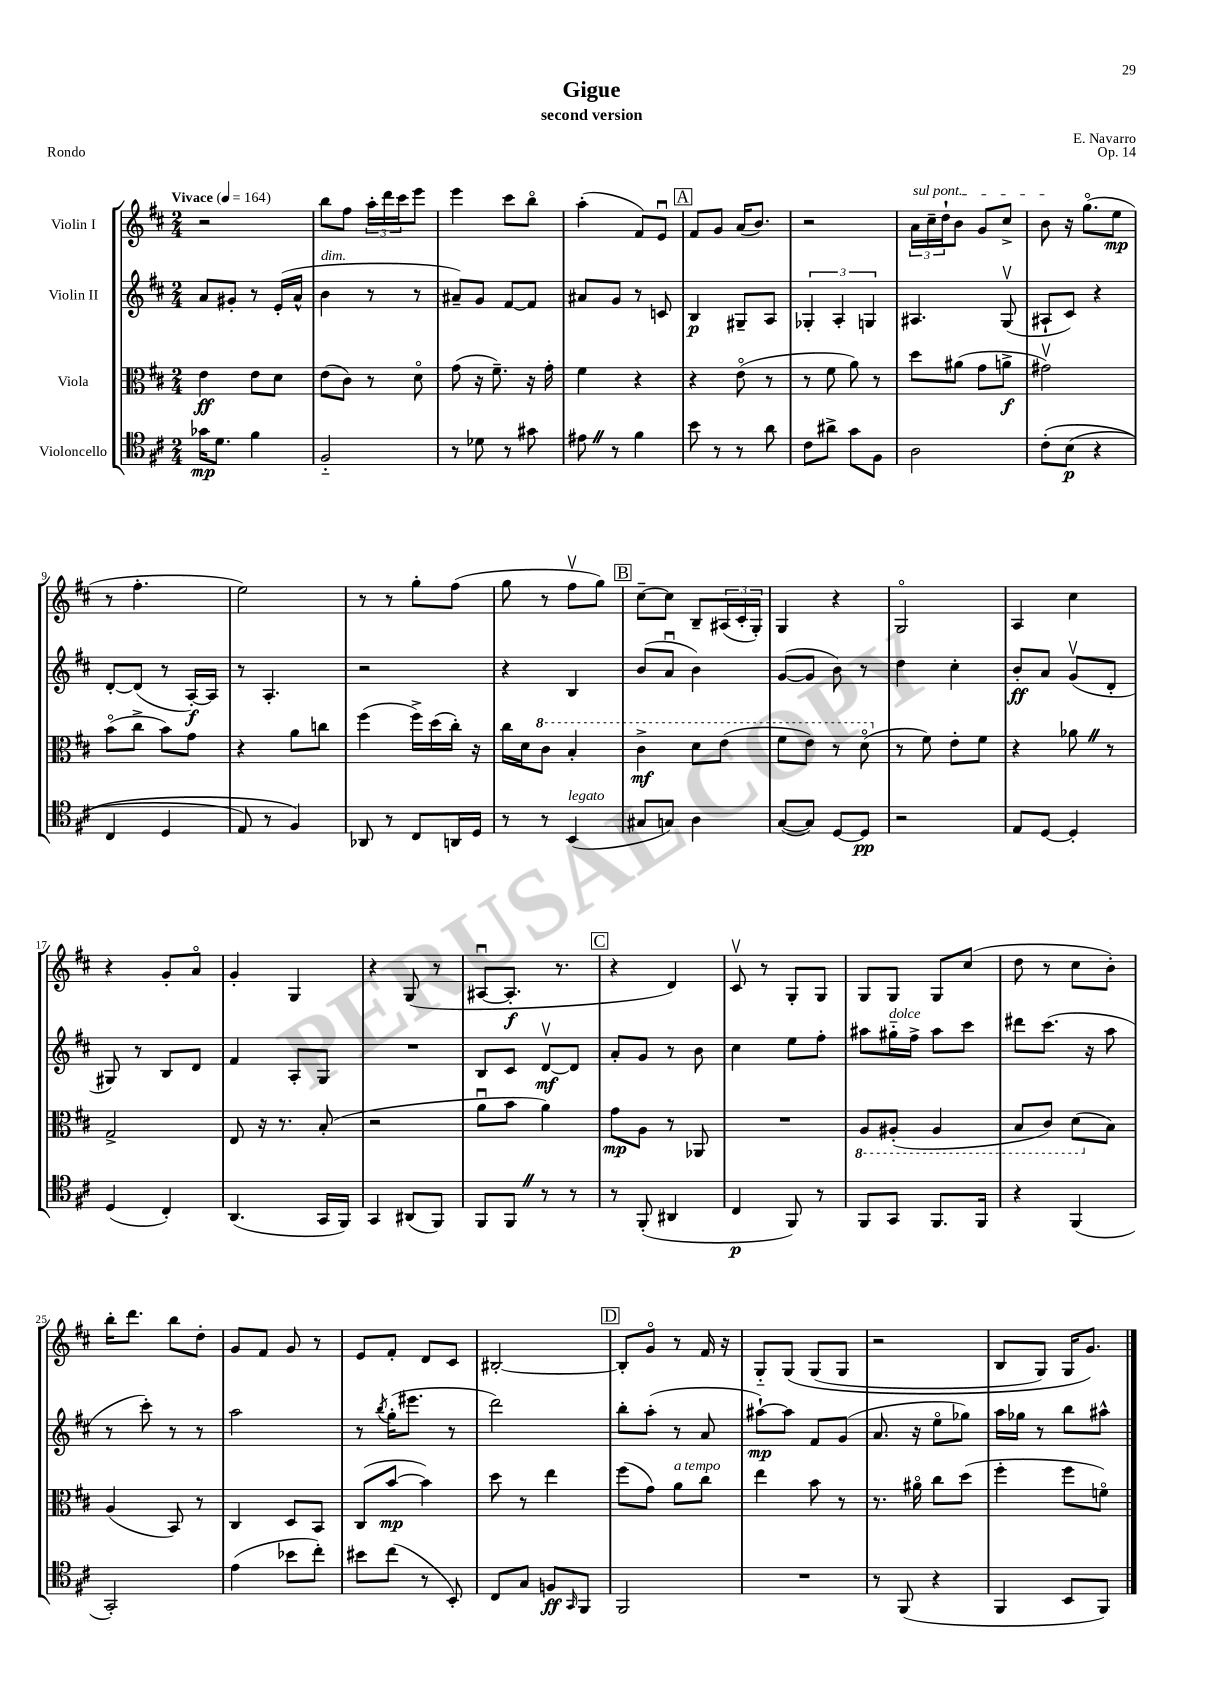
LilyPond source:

\header { title = "Gigue" composer = "E. Navarro" subtitle = "second version" opus = "Op. 14" piece = "Rondo" }
<<
\new StaffGroup <<
\new Staff = "s0" \with { instrumentName = "Violin I" } {
    \clef treble \key d \major \numericTimeSignature \time 2/4 \tempo "Vivace" 4 = 164
    r2 |
    b''8 fis''8 \tuplet 3/2 { a''16-. d'''16 cis'''16 } e'''8 |
    e'''4 cis'''8 b''8\flageolet |
    a''4-.( fis'8) e'8\downbow |
    \mark \markup { \box "A" } fis'8 g'8 a'16( b'8.) |
    r2 |
    \tuplet 3/2 { \once \override TextSpanner.bound-details.left.text = \markup { \italic "sul pont." } a'16\startTextSpan cis''16-- d''16-! } b'8 g'8 cis''8-> |
    b'8\stopTextSpan r16 g''8.\flageolet( e''8\mp |
    r8 fis''4.-. |
    e''2) |
    r8 r8 g''8-. fis''8( |
    g''8 r8 fis''8\upbow g''8) |
    \mark \markup { \box "B" } cis''8~-- cis''8 b8-- \tuplet 3/2 { ais16( cis'16-. g16-.) } |
    g4 r4 |
    g2\flageolet |
    a4 cis''4 |
    r4 g'8-. a'8\flageolet |
    g'4-. g4 |
    r4 g8( r8 |
    ais8~\downbow ais8.-.\f r8. |
    \mark \markup { \box "C" } r4 d'4) |
    cis'8\upbow r8 g8-. g8 |
    g8 g8 g8 cis''8( |
    d''8 r8 cis''8 b'8-.) |
    b''16-. d'''8. b''8 d''8-. |
    g'8 fis'8 g'8 r8 |
    e'8 fis'8-. d'8 cis'8 |
    bis2~-. |
    \mark \markup { \box "D" } bis8-. g'8\flageolet r8 fis'16 r16 |
    g8-_ g8\( g8( g8 |
    r2 |
    b8 g8) g16 g'8.\) \bar "|." |
}
\new Staff = "s1" \with { instrumentName = "Violin II" } {
    \clef treble \key d \major \numericTimeSignature \time 2/4
    a'8 gis'8-. r8 e'16-.( a'16-^ |
    b'4^\markup { \italic "dim." } r8 r8 |
    ais'8--) g'8 fis'8~ fis'8 |
    ais'8 g'8 r8 c'8 |
    \mark \markup { \box "A" } b4\p gis8-- a8 |
    \tuplet 3/2 { ges4-. a4-. g4 } |
    ais4. g8\upbow( |
    ais8-! cis'8) r4 |
    d'8~-. d'8( r8 a16~-.\f) a16 |
    r8 a4.-. |
    r2 |
    r4 b4 |
    \mark \markup { \box "B" } b'8( a'8\downbow b'4) |
    g'8~( g'8 b'8) r8 |
    d''4 cis''4-. |
    b'8-.\ff a'8 g'8\upbow( d'8-. |
    gis8) r8 b8 d'8 |
    fis'4 a8-. g8 |
    R2 |
    b8 cis'8 d'8~\upbow\mf d'8 |
    \mark \markup { \box "C" } a'8-. g'8 r8 b'8 |
    cis''4 e''8 fis''8-. |
    ais''8 gis''16-_^\markup { \italic "dolce" } fis''16-> ais''8 cis'''8 |
    dis'''8 cis'''8.( r16 a''8 |
    r8 cis'''8-.) r8 r8 |
    a''2 |
    r8 \acciaccatura { b''8 } g''16-.( eis'''8. r8 |
    d'''2) |
    \mark \markup { \box "D" } b''8-. a''8-.( r8 a'8 |
    ais''8~-!\mp) ais''8 fis'8 g'8( |
    a'8. r16 e''8\flageolet ges''8) |
    a''16 ges''16 r8 b''8 ais''8-^ \bar "|." |
}
\new Staff = "s2" \with { instrumentName = "Viola" } {
    \clef alto \key d \major \numericTimeSignature \time 2/4
    e'4\ff e'8 d'8 |
    e'8( cis'8) r8 d'8\flageolet |
    g'8( r16 fis'8.--) r16 g'16-. |
    fis'4 r4 |
    \mark \markup { \box "A" } r4 e'8\flageolet( r8 |
    r8 fis'8 a'8) r8 |
    d''8 ais'8( g'8 a'8->\f |
    gis'2\upbow) |
    b'8\flageolet( cis''8-> b'8) g'8 |
    r4 a'8 c''8 |
    fis''4( fis''16->) d''16( cis''16-.) r16 |
    cis''16 d'16 \ottava #1 cis''8 b'4-. |
    \mark \markup { \box "B" } cis''4->\mf d''8 e''8( |
    fis''8 e''8) r8 d''8\flageolet( \ottava #0 |
    r8 fis'8) e'8-. fis'8 |
    r4 aes'8 \once \override BreathingSign.text = \markup { \musicglyph "scripts.caesura.straight" } \breathe r8 |
    g2-> |
    e8 r16 r8. b8-.( |
    r2 |
    a'8\downbow b'8 a'4) |
    \mark \markup { \box "C" } g'8\mp a8 r8 aes,8 |
    R2 |
    \ottava #-1 a,8 ais,8-.( ais,4 |
    b,8 cis8) d8( \ottava #0 b8) |
    a4( b,8) r8 |
    cis4 d8 b,8 |
    cis8( b'8~\mp b'4) |
    d''8 r8 e''4 |
    \mark \markup { \box "D" } fis''8( g'8) a'8^\markup { \italic "a tempo" } cis''8 |
    e''4 b'8 r8 |
    r8. ais'16\flageolet cis''8 d''8( |
    fis''4-. fis''8 f'8\flageolet) \bar "|." |
}
\new Staff = "s3" \with { instrumentName = "Violoncello" } {
    \clef tenor \key d \major \numericTimeSignature \time 2/4
    ges'16\mp d'8. fis'4 |
    fis2-_ |
    r8 des'8 r8 gis'8 |
    eis'8 \once \override BreathingSign.text = \markup { \musicglyph "scripts.caesura.straight" } \breathe r8 fis'4 |
    \mark \markup { \box "A" } b'8 r8 r8 a'8 |
    cis'8 ais'8-> g'8 fis8 |
    a2 |
    cis'8-.\( b8\p( r4 |
    cis4 d4 |
    e8) r8 fis4\) |
    aes,8 r8 cis8 a,16 d16 |
    r8 r8 b,4^\markup { \italic "legato" }( |
    \mark \markup { \box "B" } gis8 g8) a4 |
    g8~( g8) d8~ d8\pp |
    r2 |
    e8 d8~ d4-. |
    d4( cis4-.) |
    a,4.( g,16 fis,16) |
    g,4 ais,8( fis,8) |
    fis,8 fis,8 \once \override BreathingSign.text = \markup { \musicglyph "scripts.caesura.straight" } \breathe r8 r8 |
    \mark \markup { \box "C" } r8 fis,8-.( ais,4 |
    cis4\p fis,8) r8 |
    fis,8 g,8 fis,8. fis,16 |
    r4 fis,4( |
    g,2-.) |
    e'4( bes'8 cis''8-.) |
    bis'8 cis''8( r8 b,8-.) |
    cis8 g8 f8\ff \grace { g,16 } fis,8 |
    \mark \markup { \box "D" } fis,2 |
    R2 |
    r8 fis,8( r4 |
    fis,4 b,8 fis,8) \bar "|." |
}
>>
>>
